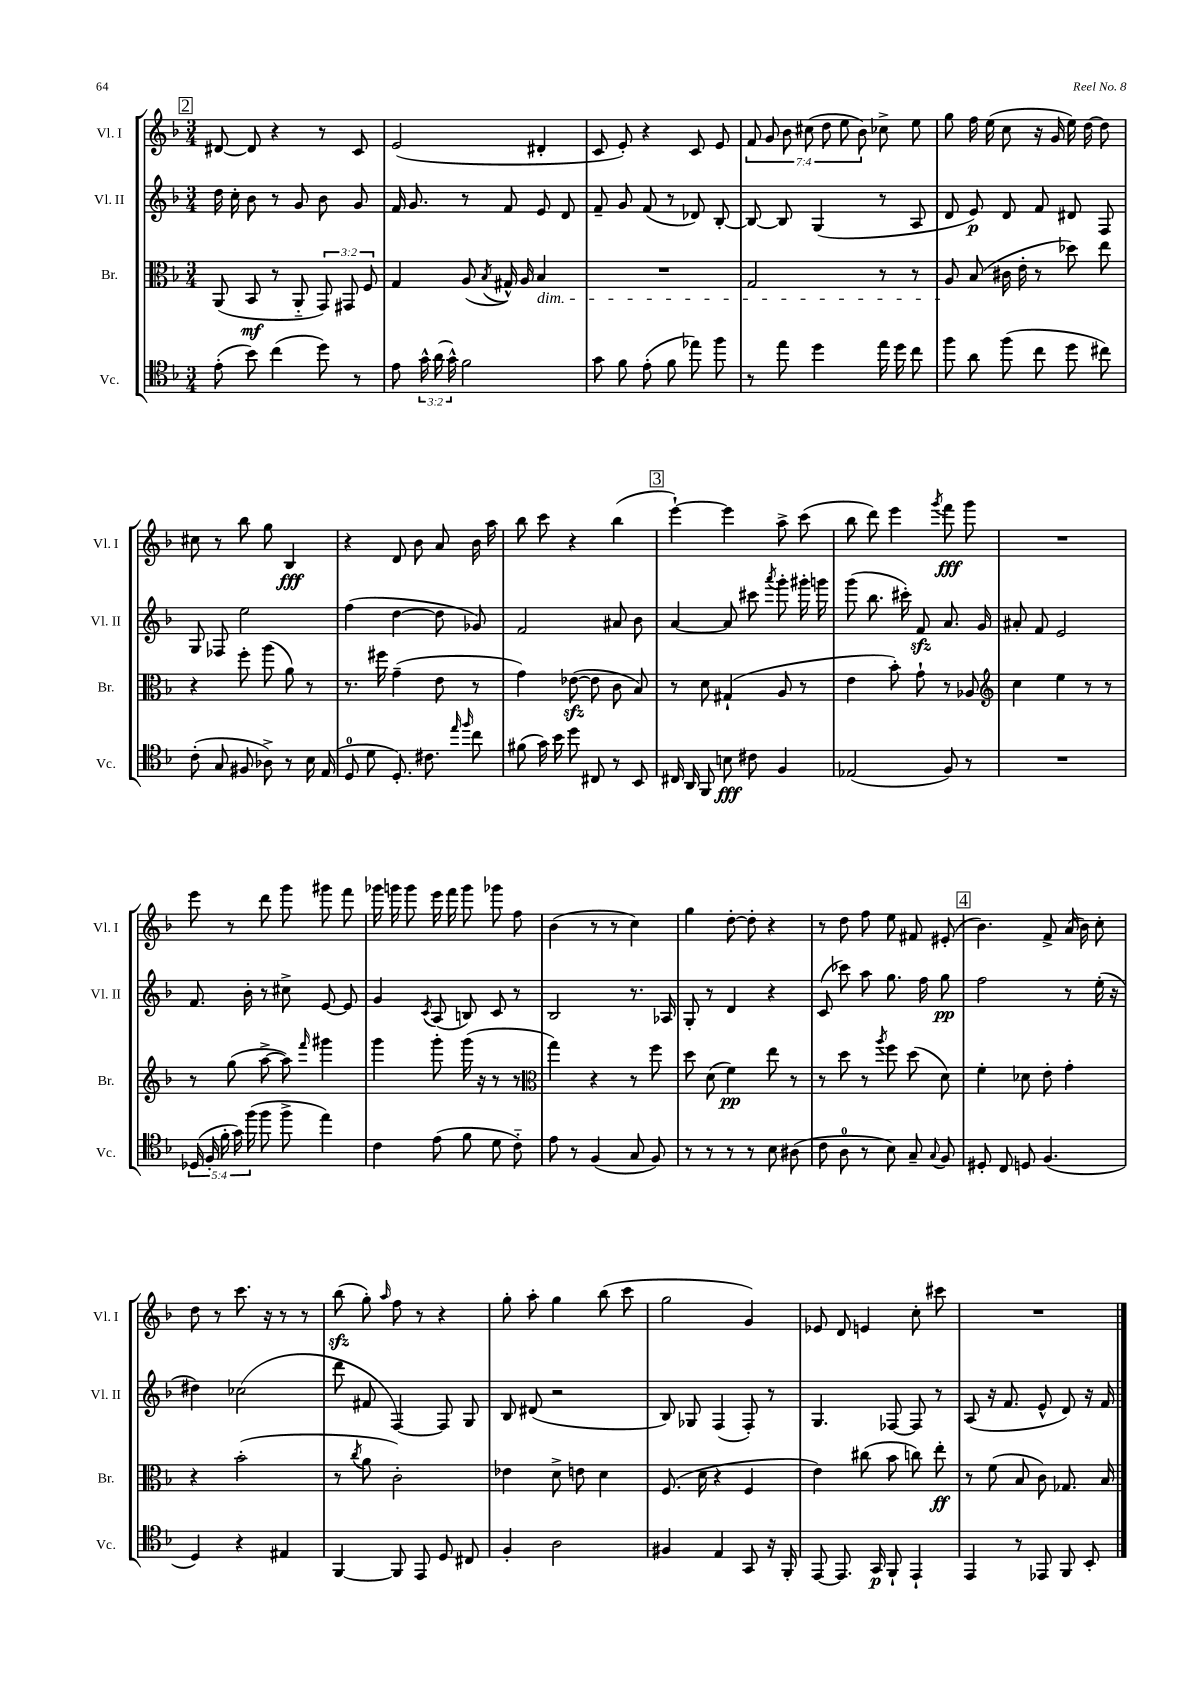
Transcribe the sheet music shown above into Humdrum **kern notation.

**kern	**kern	**kern	**kern
*staff4	*staff3	*staff2	*staff1
*clefC4	*clefC3	*clefG2	*clefG2
*k[b-]	*k[b-]	*k[b-]	*k[b-]
*M3/4	*M3/4	*M3/4	*M3/4
(8e'	(8AA	16dd	[8d#
.	.	16cc'	.
8b-)	8BB-	8b-	8d#]
(4cc	8r	8r	4r
.	8AA'~	8g	.
8dd)	12GG)	8b-	8r
.	12GG#	.	.
8r	.	8g	8c
.	12F	.	.
=	=	=	=
8e	4G	16f	(2e
.	.	8.g	.
24g^^	.	.	.
(24a	.	.	.
24g^^)	.	.	.
2f	(8A	8r	.
.	8qB-	.	.
.	16G#^^)	8f	.
.	16A	.	.
.	4B-	8e	4d#'
.	.	8d	.
=	=	=	=
8g	2.r	8f~	8c
8f	.	8g	8e')
(8e'	.	(8f	4r
8f	.	8r	.
8ee-)	.	8d-)	8c
8ff	.	[8B-'	8e
=	=	=	=
8r	2G	8B-_	14f
.	.	.	14g
8ee	.	8B-]	.
.	.	.	14b-
.	.	.	(14cc#
4dd	.	(4G	.
.	.	.	14dd
.	.	.	14ee
.	.	.	14b-)
16ee	8r	8r	8cc-^
16dd	.	.	.
8cc	8r	8A	8ee
=	=	=	=
8ff	8A	8d	8gg
8a	(8B-	8e)	16ff
.	.	.	(16ee
(8ff	16c#	8d	8cc
.	16e'	.	.
8cc	8r	8f	16r
.	.	.	16g
8dd	8dd-)	8d#	16ee)
.	.	.	[16dd
8cc#)	8ee	8F	8dd]
=	=	=	=
(8c'	4r	8G	8cc#
8G	.	8F-	8r
8F#	8ff'	2ee	8bb-
8A-^)	(8aa	.	8gg
8r	8a)	.	4B-
16B-	8r	.	.
(16E	.	.	.
=	=	=	=
8D	8.r	(4ff	4r
8d	.	.	.
.	16ff#	.	.
8.D')	(4g~	[4dd	8d
.	.	.	8b-
8.c#	.	.	.
.	8e	8dd]	8a
16qqee	.	.	.
16qqff	.	.	.
8cc	8r	8g-)	16b-
.	.	.	16aa
=	=	=	=
(8f#	4g)	2f	8bb-
16g)	.	.	8ccc
16b-	.	.	.
8dd	([8e-	.	4r
8C#	8e-]	.	.
8r	8c	8a#	(4bb-
8BB-	8B-)	8b-	.
=	=	=	=
16C#	8r	[4a	[4eee`)
16AA	.	.	.
8FF	8d	.	.
8B	(4G#`	8a]	4eee]
8c#	.	8ccc#	.
.	.	8qaaa	.
4F	8A	8ggg'	8aa^
.	8r	16ggg#'	(8ccc
.	.	16ggg	.
=	=	=	=
(2E-	4e	(8ggg	8bb-
.	.	8.bb-	8ddd)
.	8b-')	.	4eee
.	.	16ccc#')	.
.	8g`	8f	.
.	.	.	8qggg
8F)	8r	8.a	8fff
8r	8A-	.	8ggg
.	.	16g	.
=	=	=	=
*	*clefG2	*	*
2.r	4cc	8a#'	2.r
.	.	8f	.
.	4ee	2e	.
.	8r	.	.
.	8r	.	.
=	=	=	=
(20D-	8r	8.f	8eee
20F'	.	.	.
20f'	.	.	.
.	(8gg	.	8r
20g)	.	.	.
.	.	16b-'	.
(20ff	.	.	.
8ff	[8aa^	8r	8ddd
8ff^	8aa])	8cc#^	8ggg
.	16qqfff	.	.
4ee)	4ggg#	[8e	8ggg#
.	.	8e]	8fff
=	=	=	=
4c	4ggg	4g	16ggg-
.	.	.	16ggg
.	.	.	8ggg
.	.	8qc	.
(8e	8ggg'	(8A	16eee
.	.	.	16fff
8f	(16ggg	8B)	8ggg
.	16r	.	.
8d	8r	8c	8ggg-
8c'~)	8r	8r	8ff
=	=	=	=
*	*clefC3	*	*
8e	4gg)	2B-	(4b-
8r	.	.	.
(4F	4r	.	8r
.	.	.	8r
8G	8r	8.r	4cc)
8F)	8ff	.	.
.	.	16A-	.
=	=	=	=
8r	8dd	8G'	4gg
8r	(8d	8r	.
8r	4f)	4d	[8dd'
8r	.	.	8dd']
8B-	8ee	4r	4r
(8A#	8r	.	.
=	=	=	=
8c	8r	(8c	8r
8A	8dd	8ccc-)	8dd
8r	8r	8aa	8ff
.	8qaa	.	.
8B-)	8ff	8.gg	8ee
8G~	(8dd	.	8f#
.	.	16ff	.
8qqG	.	.	.
8F	8d)	8gg	(8e#'
=	=	=	=
8D#'	4f'	2ff	4.b-)
8C	.	.	.
8D	8d-	.	.
(4.F	8e'	.	8f^
.	4g'	8r	(16a
.	.	.	16b-)
.	.	(16ee'	8cc'
.	.	16r	.
=	=	=	=
4D)	4r	4dd#)	8dd
.	.	.	8r
4r	(2b-'	(2cc-	8.ccc
.	.	.	16r
4E#	.	.	8r
.	.	.	8r
=	=	=	=
[4FF	8r	8ddd	(8bb-
.	8qcc	.	.
.	8a	8f#	8gg')
.	.	.	16qqaa
8FF]	2c')	[4F)	8ff
8EE	.	.	8r
8D	.	8F]	4r
8C#	.	8G	.
=	=	=	=
4F'	4e-	8B-	8gg'
.	.	(8d#	8aa'
2A	8d^	2r	4gg
.	8e	.	.
.	4d	.	(8bb-
.	.	.	8ccc
=	=	=	=
4F#	(8.F	8B-)	2gg
.	.	8G-	.
.	16d	.	.
4E	4r	(4F	.
8GG	4F	8F')	4g)
16r	.	8r	.
16FF'	.	.	.
=	=	=	=
[8EE	4e)	4.G	8e-
8.EE]	.	.	8d
.	(8cc#	.	4e
16GG	.	.	.
8FF`	8b-	[8F-	.
4EE`	8cc)	8F-]	8cc'
.	8ee'	8r	8ccc#
=	=	=	=
4EE	8r	(8A	2.r
.	(8f	16r	.
.	.	8.f	.
8r	8B-	.	.
8EE-	8c)	8e^^	.
8FF	8.G-	8d)	.
8BB-'	.	16r	.
.	16B-	16f	.
==	==	==	==
*-	*-	*-	*-
